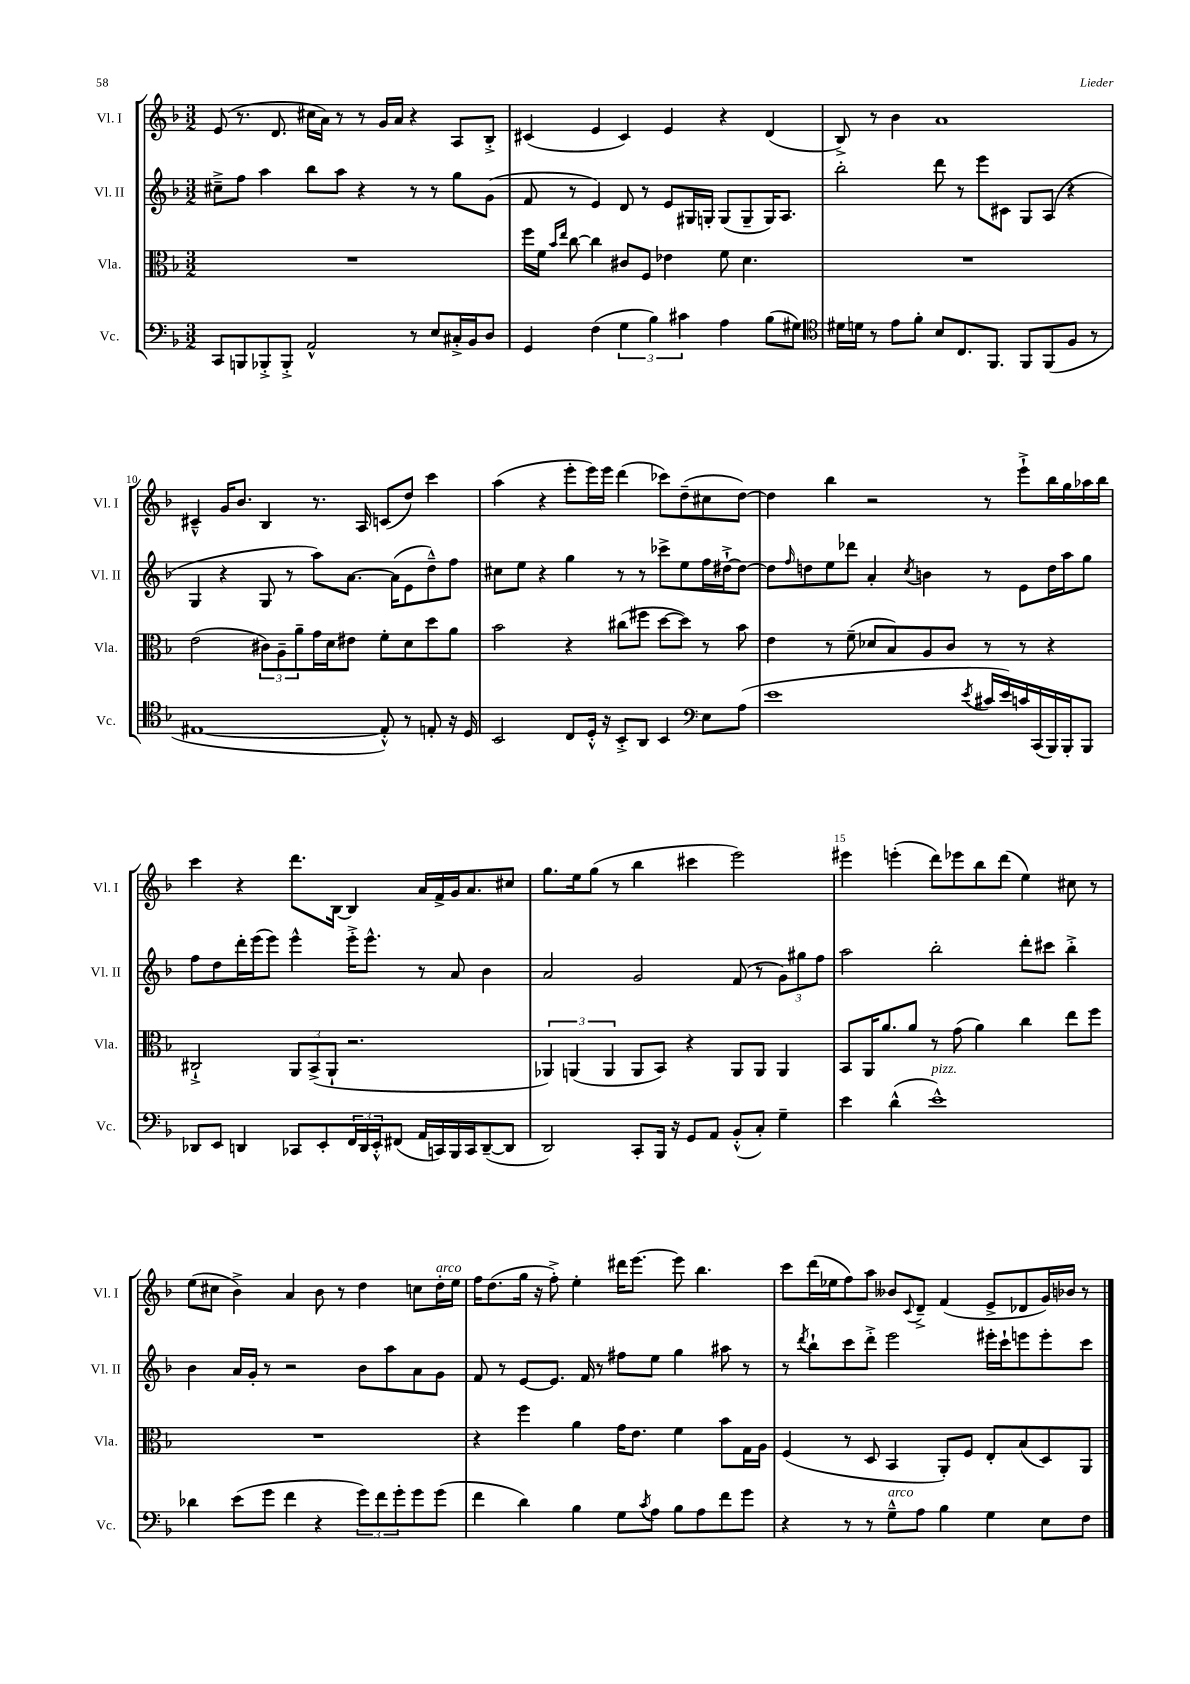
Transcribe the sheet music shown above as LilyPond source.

<<
\new StaffGroup <<
\new Staff = "s0" \with { instrumentName = "Vl. I" shortInstrumentName = "Vl. I" } {
    \clef treble \key f \major \numericTimeSignature \time 3/2
    e'8( r8. d'8. cis''16 a'16) r8 r8 g'16 a'16 r4 a8 bes8-.-> |
    cis'4( e'4 cis'4) e'4 r4 d'4( |
    bes8->) r8 bes'4 a'1 |
    cis'4---^ g'16 bes'8. bes4 r8. a16 c'8( d''8) c'''4 |
    a''4( r4 e'''8-. e'''16) e'''16 d'''4( ces'''8) d''8--( cis''8 d''8~) |
    d''4 bes''4 r2 r8 e'''8-!-> bes''16 g''16 aes''16 bes''16 |
    c'''4 r4 d'''8. bes16~ bes4 a'16 f'16-> g'16 a'8. cis''8 |
    g''8. e''16 g''8( r8 bes''4 cis'''4 e'''2) |
    eis'''4 e'''4-.( d'''8) ees'''8 bes''8 d'''8( e''4) cis''8 r8 |
    e''8( cis''8 bes'4->) a'4 bes'8 r8 d''4 c''8 d''16-.^\markup { \italic "arco" } e''16 |
    f''16 d''8.( g''16 r16 f''8-.->) e''4-. dis'''16 e'''8.~ e'''8 bes''4. |
    c'''8 d'''16( ees''16 f''8) a''8 beses'8 \appoggiatura { c'8 } d'8---> f'4( e'8-> des'8 g'16) bes'16 r8 \bar "|." |
}
\new Staff = "s1" \with { instrumentName = "Vl. II" shortInstrumentName = "Vl. II" } {
    \clef treble \key f \major \numericTimeSignature \time 3/2
    cis''8---> f''8 a''4 bes''8 a''8 r4 r8 r8 g''8 g'8( |
    f'8 r8 e'4) d'8 r8 e'8 gis16 g16-. g8( g8-- g16) a8. |
    bes''2-. d'''8 r8 e'''8 cis'8 g8 a8( r4 |
    g4 r4 g8 r8 a''8) a'8.~ a'16( e'8 d''8---^) f''8 |
    cis''8 e''8 r4 g''4 r8 r8 ces'''8-> e''8 f''16 dis''16~-!-> dis''8~ |
    dis''8 \grace { f''16 } d''8 e''8 des'''8 a'4-. \acciaccatura { c''8 } b'4 r8 e'8 d''16 a''16 g''8 |
    f''8 d''8 d'''16-. e'''16( e'''8) e'''4-^ e'''16-.-> e'''8.-^ r8 a'8 bes'4 |
    a'2 g'2 f'8( r8 \tuplet 3/2 { g'8) gis''8 f''8 } |
    a''2 bes''2-. d'''8-. cis'''8 bes''4-.-> |
    bes'4 a'16 g'16-. r8 r2 bes'8 a''8 a'8 g'8 |
    f'8 r8 e'8~ e'8. f'16 r8 fis''8 e''8 g''4 ais''8 r8 |
    r8 \acciaccatura { d'''8 } bes''8-! c'''8 d'''8-.-> e'''2 eis'''16-. c'''16-! e'''8 e'''8-. c'''8 \bar "|." |
}
\new Staff = "s2" \with { instrumentName = "Vla." shortInstrumentName = "Vla." } {
    \clef alto \key f \major \numericTimeSignature \time 3/2
    R1. |
    f''16 f'16 \grace { bes'16 e''16 } c''8~ c''4 cis'8 f8 ees'4 f'8 d'4. |
    R1. |
    e'2( \tuplet 3/2 { cis'8) a8-- a'8-- } g'16 d'16 eis'8 f'8-. d'8 d''8 a'8 |
    bes'2 r4 cis''8( fis''8 d''8~ d''8) r8 bes'8 |
    e'4 r8 f'8--( des'8 bes8) a8 c'8 r8 r8 r4 |
    cis2-!-> \tuplet 3/2 { a,8 bes,8->( a,8-! } r2. |
    \tuplet 3/2 { aes,4) a,4( a,4 } a,8 bes,8) r4 a,8 a,8 a,4 |
    bes,8 a,16 a'8. a'8 r8 g'8( a'4) c''4 e''8 f''8 |
    R1. |
    r4 f''4 a'4 g'16 e'8. f'4 bes'8 g16 a16 |
    f4( r8 d8 bes,4 a,8-.) f8 e8-. bes8( d8) a,8 \bar "|." |
}
\new Staff = "s3" \with { instrumentName = "Vc." shortInstrumentName = "Vc." } {
    \clef bass \key f \major \numericTimeSignature \time 3/2
    c,8 b,,8 bes,,8-.-> bes,,8-.-> a,2-^ r8 e8 cis16-.-> bes,16 d8 |
    g,4 f4( \tuplet 3/2 { g4 bes4) cis'4 } a4 bes8( gis8) |
    \clef tenor dis'16 d'16 r8 e'8 f'8-. bes8 c8. f,8. f,8 f,8( f8 r8 |
    eis1~ eis8-.-^) r8 e8-. r16 d16 |
    bes,2 c8 d16-.-^ r16 bes,8-.-> a,8 bes,4 \clef bass e8 a8( |
    e'1 \acciaccatura { e'8 } cis'16 e'16) c'16 c,16( bes,,16) bes,,16-. bes,,8 |
    des,8 e,8 d,4 ces,8 e,8-. \tuplet 3/2 { f,16 d,16 e,16-.-^ } fis,8( a,16 c,16) bes,,16 c,16 d,8~--( d,8 |
    d,2) c,8-. bes,,16 r16 g,8 a,8 bes,8-.-^( c8-.) g4-- |
    e'4 d'4-^( e'1-^^\markup { \italic "pizz." }) |
    des'4 e'8( g'8 f'4 r4 \tuplet 3/2 { g'8) f'8 g'8-. } g'8 g'8( |
    f'4 d'4) bes4 g8 \acciaccatura { c'8 } a8 bes8 a8 f'8 g'8 |
    r4 r8 r8 g8---^^\markup { \italic "arco" } a8 bes4 g4 e8 f8 \bar "|." |
}
>>
>>
\layout { \context { \Score currentBarNumber = #7 \override BarNumber.break-visibility = ##(#f #t #t) barNumberVisibility = #(every-nth-bar-number-visible 5) } }
